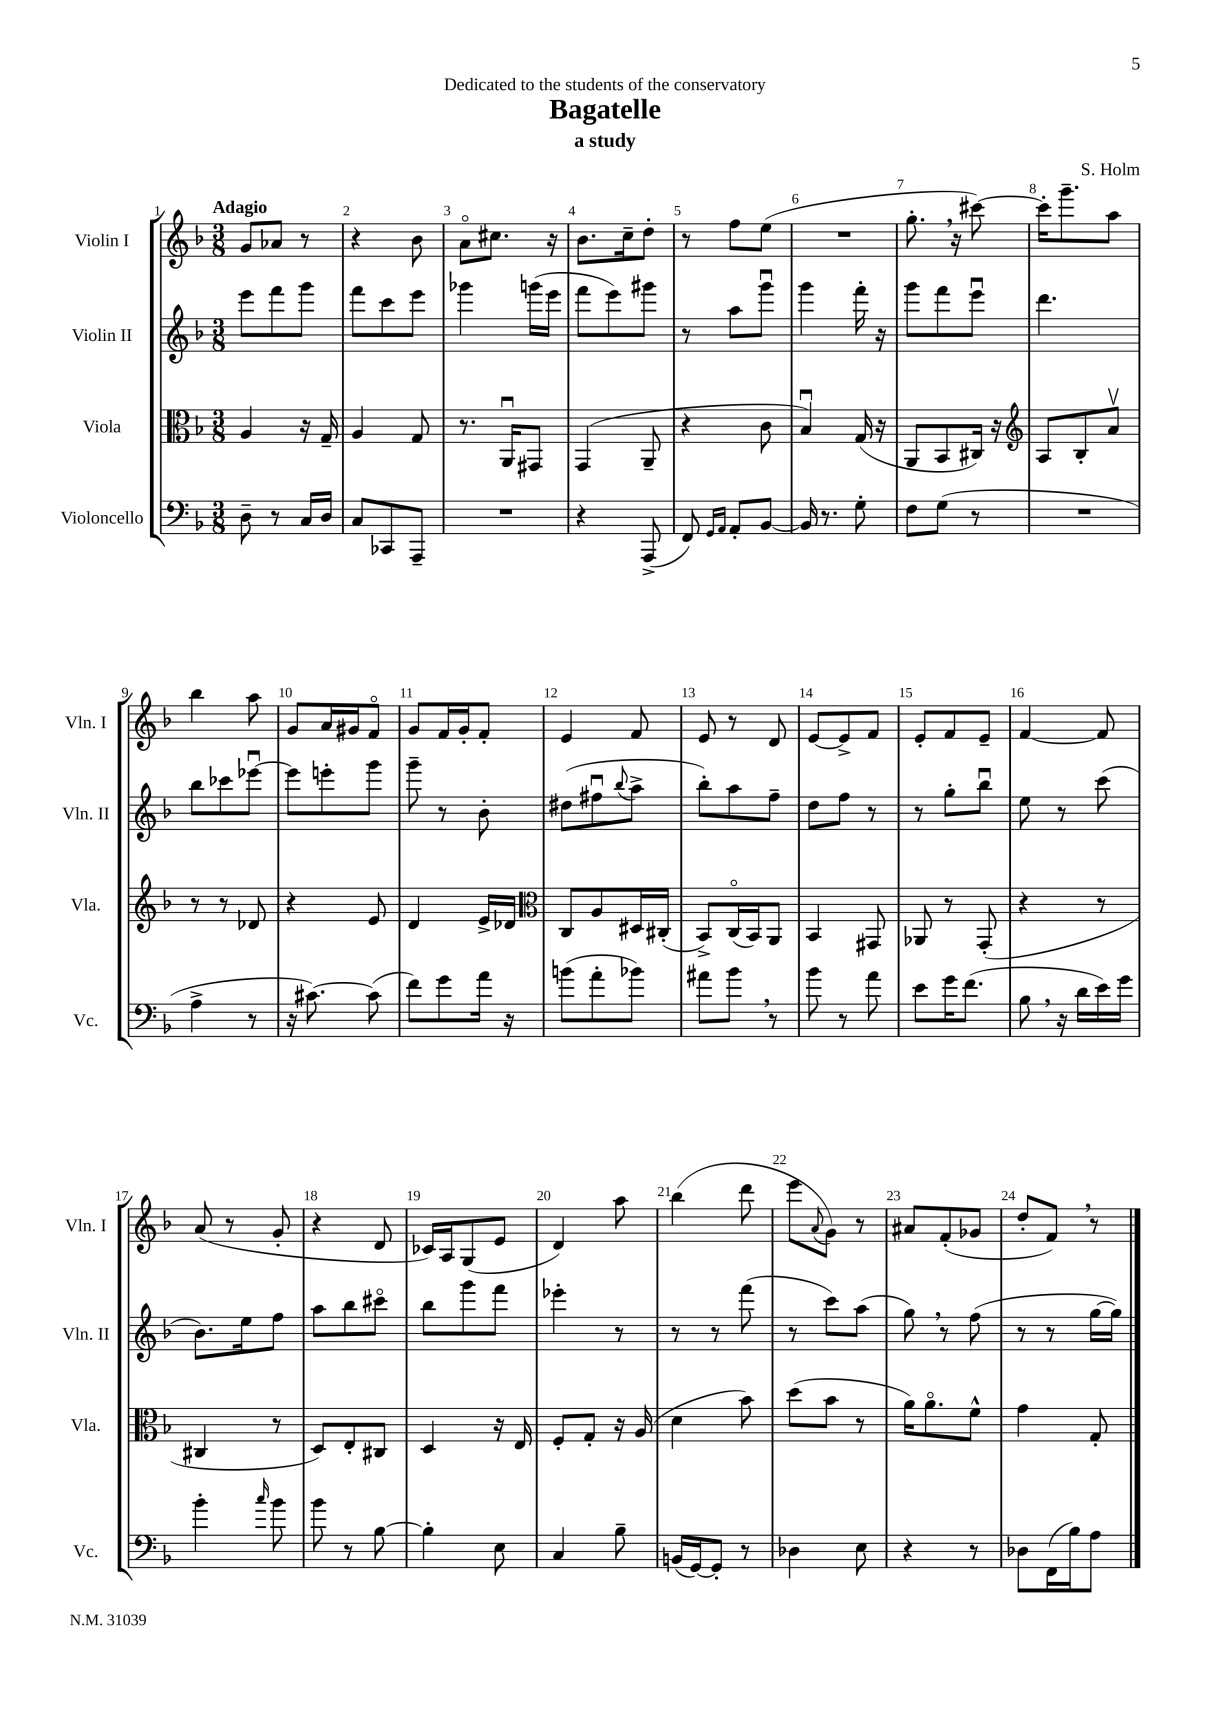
\header { title = "Bagatelle" composer = "S. Holm" subtitle = "a study" dedication = "Dedicated to the students of the conservatory" }
<<
\new StaffGroup <<
\new Staff = "s0" \with { instrumentName = "Violin I" shortInstrumentName = "Vln. I" } {
    \clef treble \key f \major \numericTimeSignature \time 3/8 \tempo "Adagio"
    g'8 aes'8 r8 |
    r4 bes'8 |
    a'8\flageolet cis''8. r16 |
    bes'8. c''16-- d''8-. |
    r8 f''8 e''8( |
    R4. |
    g''8.-. \breathe r16 cis'''8~) |
    cis'''16-. g'''8.-- a''8 |
    bes''4 a''8 |
    g'8 a'16 gis'16 f'8\flageolet |
    g'8 f'16 g'16-. f'8-. |
    e'4 f'8 |
    e'8 r8 d'8 |
    e'8~ e'8-> f'8 |
    e'8-. f'8 e'8-- |
    f'4~ f'8 |
    a'8( r8 g'8-. |
    r4 d'8 |
    ces'16) a16 g8( e'8 |
    d'4) a''8 |
    bes''4( d'''8 |
    e'''8 \appoggiatura { a'8 } g'8) r8 |
    ais'8 f'8-.( ges'8 |
    d''8-. f'8) \breathe r8 \bar "|." |
}
\new Staff = "s1" \with { instrumentName = "Violin II" shortInstrumentName = "Vln. II" } {
    \clef treble \key f \major \numericTimeSignature \time 3/8
    e'''8 f'''8 g'''8 |
    f'''8 c'''8 e'''8 |
    ges'''4 g'''16( e'''16 |
    f'''8 e'''8) gis'''8 |
    r8 a''8 g'''8\downbow |
    g'''4 f'''16-. r16 |
    g'''8 f'''8 e'''8\downbow |
    d'''4. |
    bes''8 ces'''8 ees'''8~\downbow |
    ees'''8 e'''8-. g'''8 |
    g'''8-- r8 bes'8-. |
    dis''8( fis''8\downbow \appoggiatura { bes''8 } a''8-> |
    bes''8-.) a''8 f''8-- |
    d''8 f''8 r8 |
    r8 g''8-. bes''8\downbow |
    e''8 r8 c'''8( |
    bes'8.) e''16 f''8 |
    a''8 bes''8 cis'''8\flageolet |
    bes''8 g'''8 f'''8 |
    ees'''4-. r8 |
    r8 r8 f'''8( |
    r8 c'''8) a''8( |
    g''8) \breathe r8 f''8( |
    r8 r8 g''16~ g''16) \bar "|." |
}
\new Staff = "s2" \with { instrumentName = "Viola" shortInstrumentName = "Vla." } {
    \clef alto \key f \major \numericTimeSignature \time 3/8
    a4 r16 g16-- |
    a4 g8 |
    r8. a,16\downbow gis,8 |
    g,4( a,8-- |
    r4 c'8 |
    bes4\downbow) g16( r16 |
    a,8 bes,8 cis16) r16 |
    \clef treble a8 bes8-. a'8\upbow |
    r8 r8 des'8 |
    r4 e'8 |
    d'4 e'16-> des'16 |
    \clef alto c8 a8 dis16 cis16-.( |
    bes,8->) c16\flageolet( bes,16) a,8 |
    bes,4 gis,8 |
    aes,8 r8 g,8-.( |
    r4 r8 |
    cis4 r8 |
    d8) e8-. cis8 |
    d4 r16 e16 |
    f8-. g8-. r16 a16( |
    d'4 bes'8) |
    d''8( bes'8 r8 |
    a'16) a'8.\flageolet f'8-^ |
    g'4 g8-. \bar "|." |
}
\new Staff = "s3" \with { instrumentName = "Violoncello" shortInstrumentName = "Vc." } {
    \clef bass \key f \major \numericTimeSignature \time 3/8
    d8-- r8 c16 d16 |
    c8 ces,8 a,,8-- |
    R4. |
    r4 a,,8->( |
    f,8) \grace { g,16 a,16 } a,8-. bes,8~ |
    bes,16 r8. g8-. |
    f8 g8( r8 |
    R4. |
    a4-> r8 |
    r16 cis'8.~) cis'8( |
    f'8) g'8 a'16 r16 |
    b'8( a'8-. bes'8) |
    ais'8 bes'8 \breathe r8 |
    bes'8 r8 a'8 |
    e'8 g'16 f'8.( |
    bes8 \breathe r16 d'16 e'16) g'16 |
    bes'4-. \grace { c''16 } bes'8 |
    bes'8 r8 bes8~ |
    bes4-. e8 |
    c4 bes8-- |
    b,16( g,16~) g,8-. r8 |
    des4 e8 |
    r4 r8 |
    des8 f,16( bes16) a8 \bar "|." |
}
>>
>>
\layout { \context { \Score \override BarNumber.break-visibility = ##(#f #t #t) barNumberVisibility = #all-bar-numbers-visible } }
